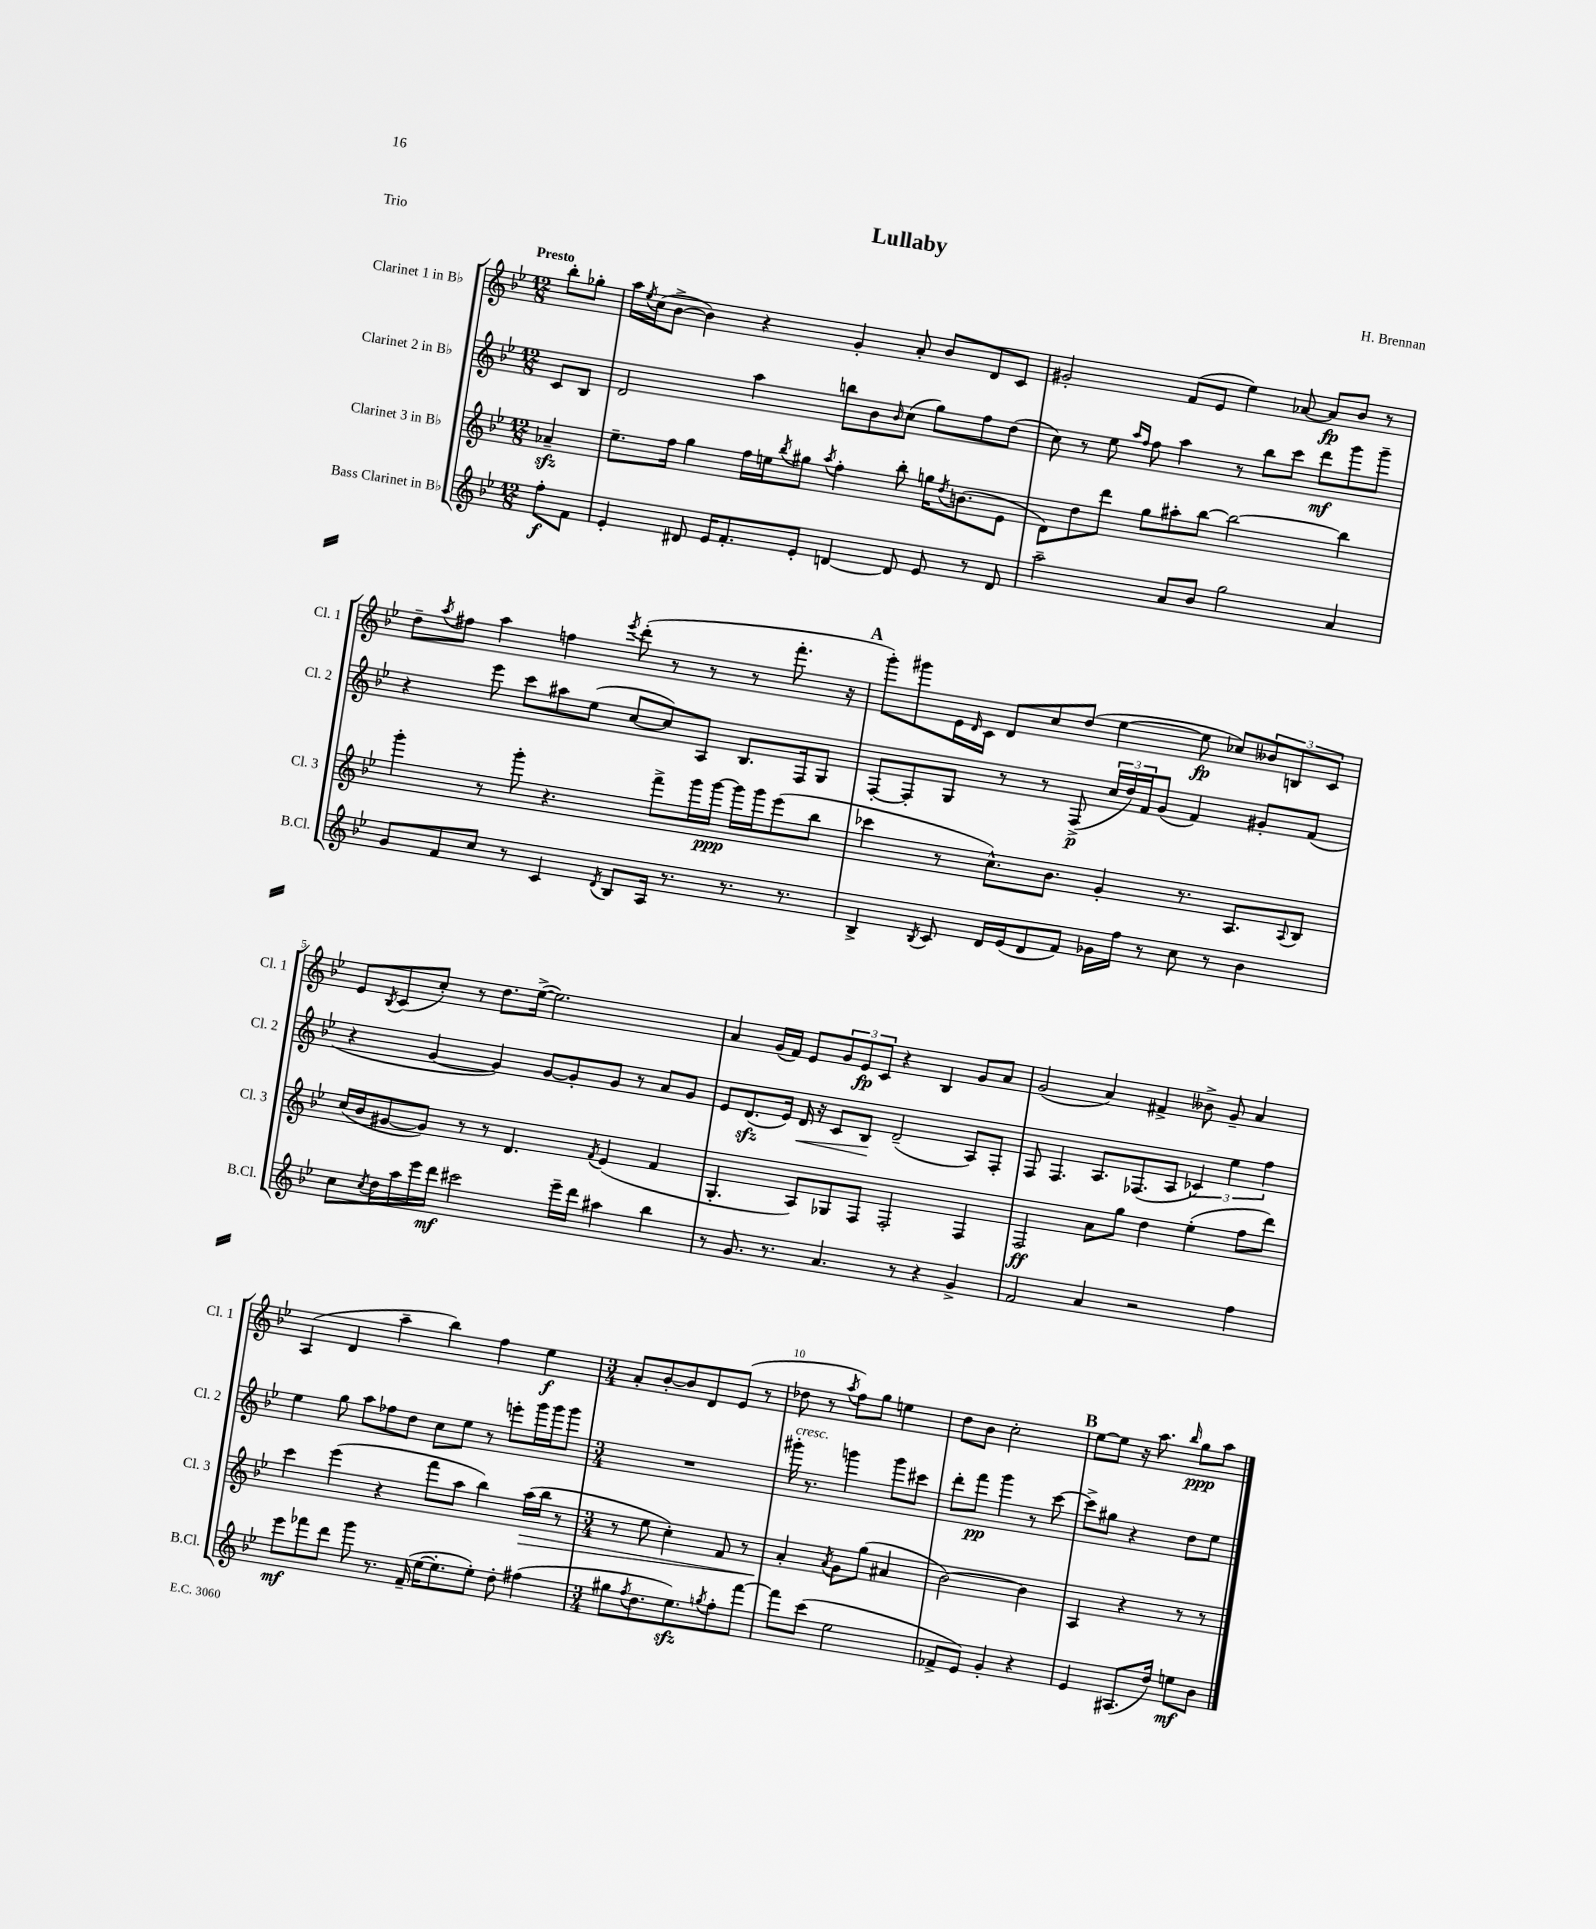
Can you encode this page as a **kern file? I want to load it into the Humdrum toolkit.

**kern	**kern	**kern	**kern
*staff4	*staff3	*staff2	*staff1
*clefG2	*clefG2	*clefG2	*clefG2
*k[b-e-]	*k[b-e-]	*k[b-e-]	*k[b-e-]
*M12/8	*M12/8	*M12/8	*M12/8
8ff'	4a-~	8c	8bb-'
8f	.	8B-	8gg-'
=	=	=	=
4e-'	8.ee-~	2d	16aa
.	.	.	8qee-
.	.	.	(16cc
.	.	.	[8b-^
.	16ff	.	.
8d#	4gg	.	4b-])
16e-	.	.	.
8.f'	.	.	.
.	16ff	4aa	4r
.	16ee	.	.
.	8qbb-	.	.
8e-'	8gg#	.	.
.	8qaa	.	.
[4d	4ff'	8bb	4g'
.	.	8b-	.
.	.	16qqb-	.
8d]	8bb-'	(8cc	8a'
8e-	16gg	8gg)	8b-
.	8qdd	.	.
.	(8.b	.	.
8r	.	8ff	8d
8d	8e-	(8dd	8c
=	=	=	=
2aa~	8d)	8cc)	2g#'
.	8dd	8r	.
.	8ddd	8ee-	.
.	.	16qqaa	.
.	.	16qqff	.
.	8gg	8ff	.
8a	8aa#'	4aa	(8f
8b-	[8bb-	.	8e-
2gg	2bb-_	8r	4ee-)
.	.	8bb-	.
.	.	8ccc	[8a-
.	.	8ddd	8a-]
4a	4bb-]	8ggg	8b-
.	.	8ggg~	8r
=	=	=	=
8g	4ggg'	4r	8dd~
.	.	.	8qaa
8f	.	.	8ff#
8cc	8r	8eee-	4aa
8r	8ggg'	8ccc	.
4c	4.r	8aa#	4ff
.	.	(8ee-	.
8qd	.	.	8qeee-
8B-	.	[8cc	(8ddd'
16A	8fff^	8cc])	8r
8.r	.	.	.
.	16ggg	8A	8r
.	[16ggg	.	.
8.r	16ggg]	8.B-	8r
.	16ggg	.	.
.	(8eee-	.	8.fff'
8.r	.	16F	.
.	8bb-	8G	.
.	.	.	16r
=	=	=	=
4B-^	4ccc-	[8F'	8ggg')
.	.	8F']	8ggg#
8qB-	.	.	.
8c	8r	8G	16e-
.	.	.	16qqd
.	.	.	16c
16d	8.cc^^)	8r	8d
(16e-	.	.	.
8d	.	8r	8cc
.	8.b-	.	.
8f)	.	(8F^	(8dd
16g-	4g'	24cc	[4ee-
.	.	24dd)	.
16ff	.	.	.
.	.	24f	.
8r	.	(8g	.
8cc	8.r	4f)	8ee-]
8r	.	.	8cc-)
.	8.A	.	.
4b-	.	8g#'	12b--
.	.	.	12B
.	8qqA	.	.
.	8B-	(8f	.
.	.	.	12c
=	=	=	=
8cc	(16cc	4r	8e-
.	16b-	.	.
8qcc	.	.	8qB-
16dd	[8g#	.	(8c
16aa	.	.	.
16eee-	8g#])	[4g	8cc')
16ddd	.	.	.
2ccc#	8r	.	8r
.	8r	4g])	8.dd
.	4.d	.	.
.	.	.	([16ee-^
.	.	[8g	2.ee-])
16eee-~	.	8g']	.
16ddd	.	.	.
.	8qf	.	.
4aa#	(4e-	8g	.
.	.	8r	.
4bb-	4f	8a	.
.	.	8g	.
=	=	=	=
8r	4.G'	8e-	4a
8.g	.	(8.d	.
.	.	.	(16g
8.r	.	16e-)	16f)
.	8A)	16d	8e-
.	.	16r	.
4.a	8G-	8c	12g
.	.	.	12e-
.	8F	8B-	.
.	.	.	12c
.	2F'	(2d~	4r
8r	.	.	.
4r	.	.	4B-
4g^	4F	8A)	8g
.	.	8F'	8a
=	=	=	=
2f	2F	8F	(2g
.	.	4.F	.
4a	8a	8.A	4a)
.	8gg	.	.
.	.	(8.F-	.
2r	4dd	.	4f#^
.	.	8A	.
.	(4ee-'	6c-)	8b--^
.	.	.	8g~
.	.	6ee-	.
4ff	8ff	.	4a
.	.	6ff	.
.	8ddd)	.	.
=	=	=	=
8eee-	4ccc	4ee-	(4A
8fff-	.	.	.
8ddd	(4eee-	8gg	4d
8ggg	.	8aa	.
8.r	4r	8ff-	4aa~
.	.	8dd	.
(16f~	.	.	.
[16ee-	8fff	8cc	4bb-)
8.ee-']	.	.	.
.	8aa	8ee-	.
8ee-')	4bb-)	8r	4ff
8dd'	.	8eee'	.
(4ff#	(16aa	16ggg	4ee-
.	16bb-	16ggg	.
.	8r	8ggg	.
=	=	=	=
*M3/4	*M3/4	*M3/4	*M3/4
8gg#	8r	2.r	8a'
8qff	.	.	.
8.dd	8ee-	.	[8b-'
.	4cc')	.	8b-]
8.ee-)	.	.	.
.	.	.	8d
8qgg	.	.	.
8ff'	8f	.	(8e-
[8fff	8r	.	8r
=	=	=	=
8fff]	4a'	16ggg#'	8dd-
.	.	8.r	.
(8ccc	.	.	8r
.	8qa	.	8qaa
2ee-	8g	4ggg	8ff)
.	(8gg	.	8gg
.	4a#	8ggg	4ee
.	.	8ccc#	.
=	=	=	=
8f-^	[2b-)	8ddd'	8dd
8e-)	.	8fff	8b-
4g'	.	4ggg	2cc'
4r	4b-]	8r	.
.	.	[8ccc	.
=	=	=	=
4e-	4A	8ccc^]	[8ee-
.	.	8gg#	8ee-]
(8.A#	4r	4r	16r
.	.	.	8.aa
16dd)	.	.	.
.	.	.	16qqbb-
8ee	8r	8dd	8gg
8b-	8r	8ee-	8aa
==	==	==	==
*-	*-	*-	*-
